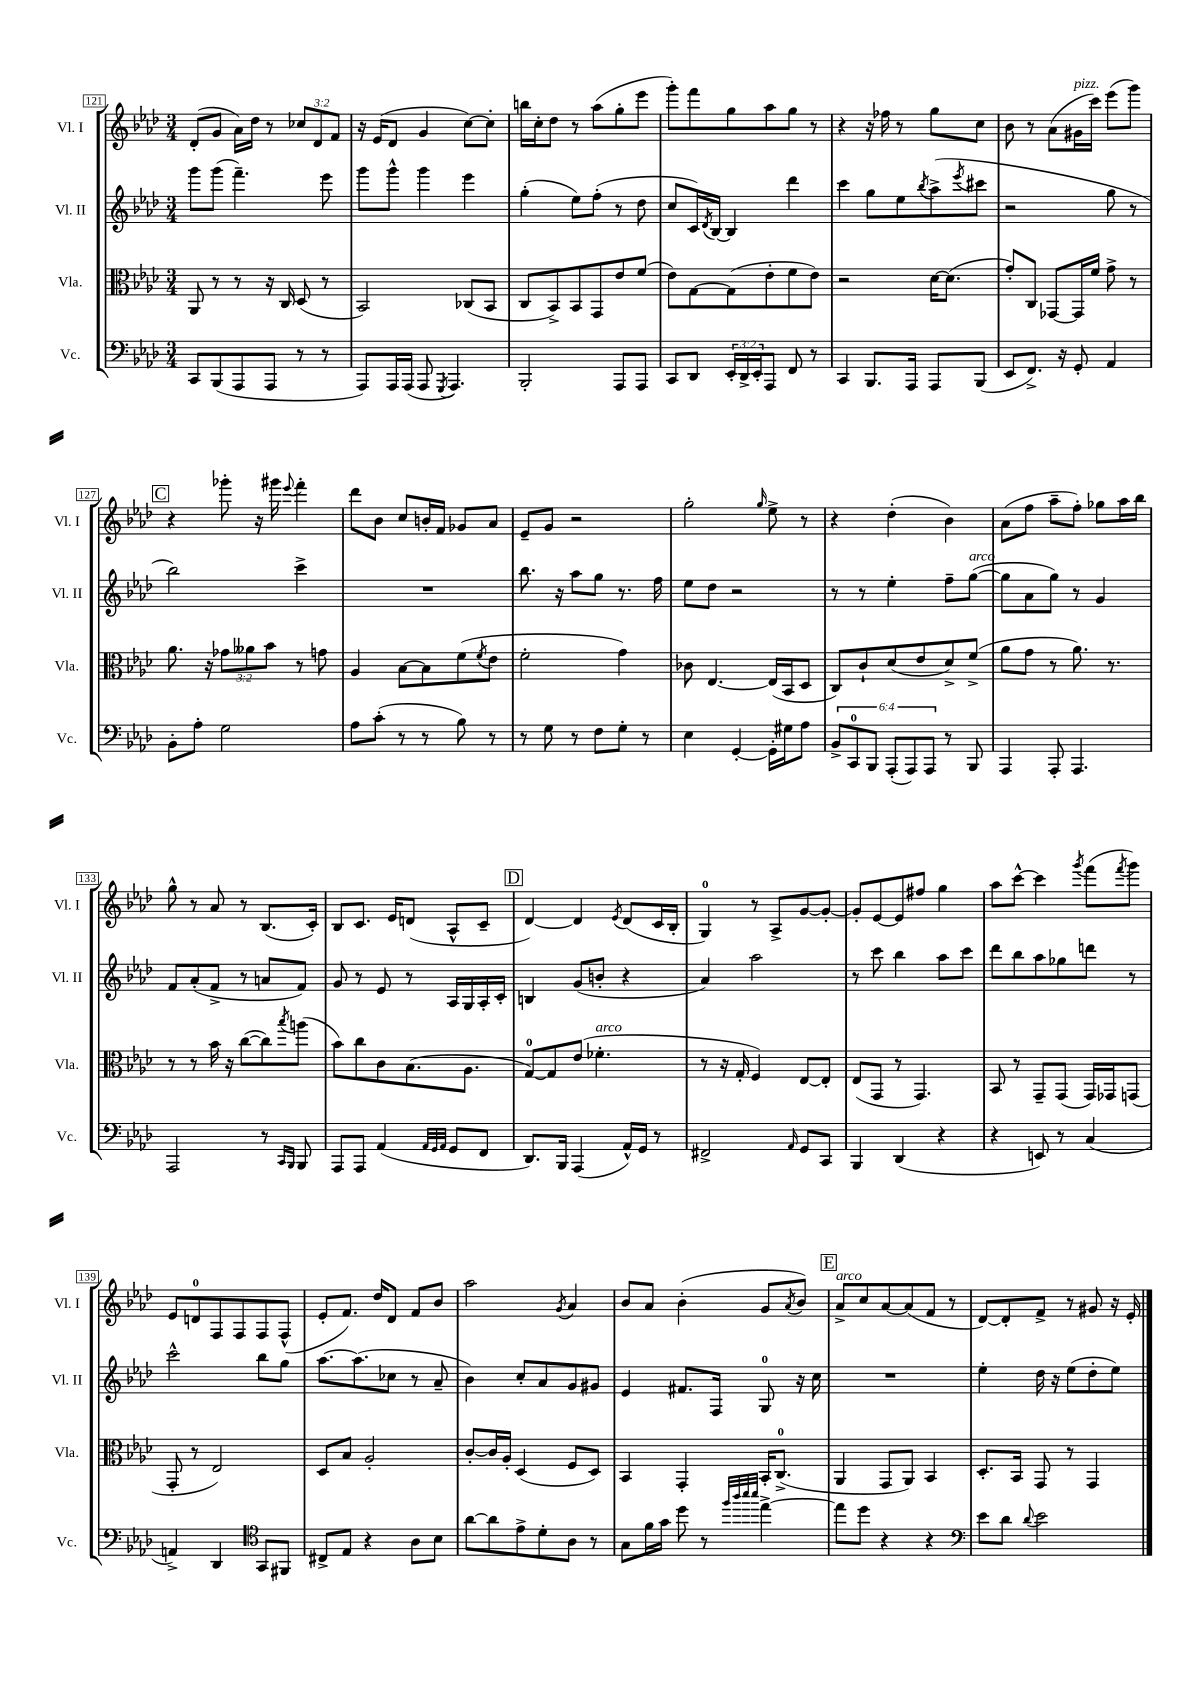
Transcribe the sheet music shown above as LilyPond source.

<<
\new StaffGroup <<
\new Staff = "s0" \with { instrumentName = "Vl. I" shortInstrumentName = "Vl. I" } {
    \clef treble \key aes \major \numericTimeSignature \time 3/4 \override Staff.TupletNumber.text = #tuplet-number::calc-fraction-text
    des'8-.( g'8 aes'16) des''16 r8 \tuplet 3/2 { ces''8 des'8 f'8 } |
    r16 ees'16( des'8 g'4 c''8~) c''8-. |
    b''16 c''16-. des''8 r8 aes''8( g''8-. ees'''8 |
    g'''8-.) f'''8 g''8 aes''8 g''8 r8 |
    r4 r16 fes''16 r8 g''8 c''8 |
    bes'8 r8 aes'8( gis'16^\markup { \italic "pizz." } c'''16) ees'''8( g'''8) |
    \mark \markup { \box "C" } r4 ges'''8-. r16 gis'''16 \appoggiatura { ees'''8 } f'''4-. |
    des'''8 bes'8 c''8 b'16-. f'16 ges'8 aes'8 |
    ees'8-- g'8 r2 |
    g''2-. \grace { g''16 } ees''8-> r8 |
    r4 des''4-.( bes'4) |
    aes'8( f''8 aes''8-- f''8-.) ges''8 aes''16 bes''16 |
    g''8-^ r8 aes'8 r8 bes8.( c'16-.) |
    bes8 c'8. ees'16 d'8( aes8-^ c'8-- |
    \mark \markup { \box "D" } des'4~) des'4 \acciaccatura { ees'8 } des'8( c'16 bes16-. |
    g4-0) r8 aes8-> g'8~ g'8~-. |
    g'8-. ees'8~ ees'8 fis''8 g''4 |
    aes''8 c'''8~-^ c'''4 \acciaccatura { g'''8 } f'''8( \acciaccatura { f'''8 } g'''8) |
    ees'8 d'8-0 f8 f8 f8 f8-^( |
    ees'8-. f'8.) des''16 des'8 f'8 bes'8 |
    aes''2 \acciaccatura { g'8 } aes'4 |
    bes'8 aes'8 bes'4-.( g'8 \acciaccatura { aes'8 } bes'8) |
    \mark \markup { \box "E" } aes'8->^\markup { \italic "arco" } c''8 aes'8~ aes'8( f'8 r8 |
    des'8~) des'8-. f'8-> r8 gis'8 r16 ees'16-. \bar "|." |
}
\new Staff = "s1" \with { instrumentName = "Vl. II" shortInstrumentName = "Vl. II" } {
    \clef treble \key aes \major \numericTimeSignature \time 3/4
    g'''8 g'''8( f'''4.--) ees'''8 |
    g'''8 g'''8-^ g'''4 ees'''4 |
    g''4-.( ees''8) f''8-.( r8 des''8 |
    c''8 c'16) \acciaccatura { des'8 } bes16~ bes4 des'''4 |
    c'''4 g''8 ees''8 \acciaccatura { bes''8 } aes''8->( \acciaccatura { ees'''8 } cis'''8 |
    r2 g''8 r8 |
    \mark \markup { \box "C" } bes''2) c'''4-> |
    R2. |
    bes''8. r16 aes''8 g''8 r8. f''16 |
    ees''8 des''8 r2 |
    r8 r8 ees''4-. f''8-- g''8~^\markup { \italic "arco" }( |
    g''8 aes'8 g''8) r8 g'4 |
    f'8 aes'8-.( f'8-> r8 a'8 f'8) |
    g'8 r8 ees'8 r8 aes16 g16 aes16-. c'16-. |
    \mark \markup { \box "D" } b4 g'8( b'8-. r4 |
    aes'4) aes''2 |
    r8 c'''8 bes''4 aes''8 c'''8 |
    des'''8 bes''8 aes''8 ges''8 d'''8 r8 |
    c'''2-^ bes''8 g''8 |
    aes''8.~ aes''8.( ces''8 r8 aes'8-- |
    bes'4) c''8-. aes'8 g'8 gis'8 |
    ees'4 fis'8. f16 g8-0 r16 c''16 |
    \mark \markup { \box "E" } R2. |
    ees''4-. des''16 r16 ees''8( des''8-. ees''8) \bar "|." |
}
\new Staff = "s2" \with { instrumentName = "Vla." shortInstrumentName = "Vla." } {
    \clef alto \key aes \major \numericTimeSignature \time 3/4 \override Staff.TupletNumber.text = #tuplet-number::calc-fraction-text
    aes,8 r8 r8 r16 c16 des8( r8 |
    bes,2) ces8( bes,8 |
    c8 bes,8->) bes,8 g,8 ees'8 f'8( |
    ees'8) g8~ g8( ees'8-. f'8 ees'8) |
    r2 des'16~ des'8.( |
    g'8-.) c8 ges,8~ ges,16 f'16 g'8-> r8 |
    \mark \markup { \box "C" } aes'8. r16 \tuplet 3/2 { ges'8 aeses'8 bes'8 } r8 g'8 |
    aes4 bes8~ bes8 f'8( \acciaccatura { f'8 } ees'8 |
    f'2-. g'4) |
    ces'8 ees4.~ ees16( bes,16 des8 |
    c8) c'8-! des'8( ees'8 des'8->) f'8->( |
    aes'8 g'8 r8 aes'8.) r8. |
    r8 r8 bes'16 r16 c''8~( c''8) \acciaccatura { bes''8 } a''8( |
    bes'8) c''8 c'8 bes8.( aes8. |
    \mark \markup { \box "D" } g8-0~) g8 ees'8( fes'4.-.^\markup { \italic "arco" } |
    r8 r16 g16-. f4) ees8~ ees8-. |
    ees8( g,8 r8 g,4.) |
    bes,8 r8 g,8-- g,8( g,16) ges,16 g,8( |
    g,8-. r8 ees2) |
    des8 bes8 aes2-. |
    c'8~-. c'16 aes16-. des4( f8 des8) |
    bes,4 g,4-. bes,16-. c8.-0->( |
    \mark \markup { \box "E" } aes,4 g,8 aes,8) bes,4 |
    des8.-. bes,16 g,8 r8 g,4 \bar "|." |
}
\new Staff = "s3" \with { instrumentName = "Vc." shortInstrumentName = "Vc." } {
    \clef bass \key aes \major \numericTimeSignature \time 3/4 \override Staff.TupletNumber.text = #tuplet-number::calc-fraction-text
    c,8 bes,,8( aes,,8 aes,,8 r8 r8 |
    aes,,8) aes,,16 aes,,16( aes,,8 \acciaccatura { g,,8 } aes,,4.) |
    bes,,2-. aes,,8 aes,,8 |
    c,8 des,8 \tuplet 3/2 { ees,16-. des,16-> ees,16-. } aes,,8 f,8 r8 |
    c,4 bes,,8. aes,,16 aes,,8 bes,,8( |
    ees,8 f,8.->) r16 g,8-. aes,4 |
    \mark \markup { \box "C" } bes,8-. aes8-. g2 |
    aes8 c'8-.( r8 r8 bes8) r8 |
    r8 g8 r8 f8 g8-. r8 |
    ees4 g,4~-. g,16-. gis16 aes8 |
    \tuplet 6/4 { bes,8-> c,8-0 bes,,8 aes,,8-.( aes,,8) aes,,8 } r8 bes,,8 |
    aes,,4 aes,,8-. aes,,4. |
    aes,,2 r8 \grace { c,16 bes,,16 } bes,,8 |
    aes,,8 aes,,8 aes,4( \grace { aes,32 g,32 aes,32 } g,8 f,8 |
    \mark \markup { \box "D" } des,8.) bes,,16 aes,,4( aes,16-^) g,16 r8 |
    fis,2-> \grace { aes,16 } g,8 c,8 |
    bes,,4 des,4( r4 |
    r4 e,8) r8 c4( |
    a,4->) des,4 \clef tenor g,8 fis,8 |
    cis8-> ees8 r4 aes8 bes8 |
    aes'8~ aes'8 ees'8-> des'8-. aes8 r8 |
    g8 f'16 g'16 des''8 r8 \grace { f''32 aes''32 bes''32 bes''32 } ees''4~-> |
    \mark \markup { \box "E" } ees''8 des''8 r4 r4 |
    \clef bass ees'8 des'8 \appoggiatura { des'8 } ees'2 \bar "|." |
}
>>
>>
\layout { \context { \Score currentBarNumber = #121 \override BarNumber.stencil = #(make-stencil-boxer 0.1 0.3 ly:text-interface::print) } }
